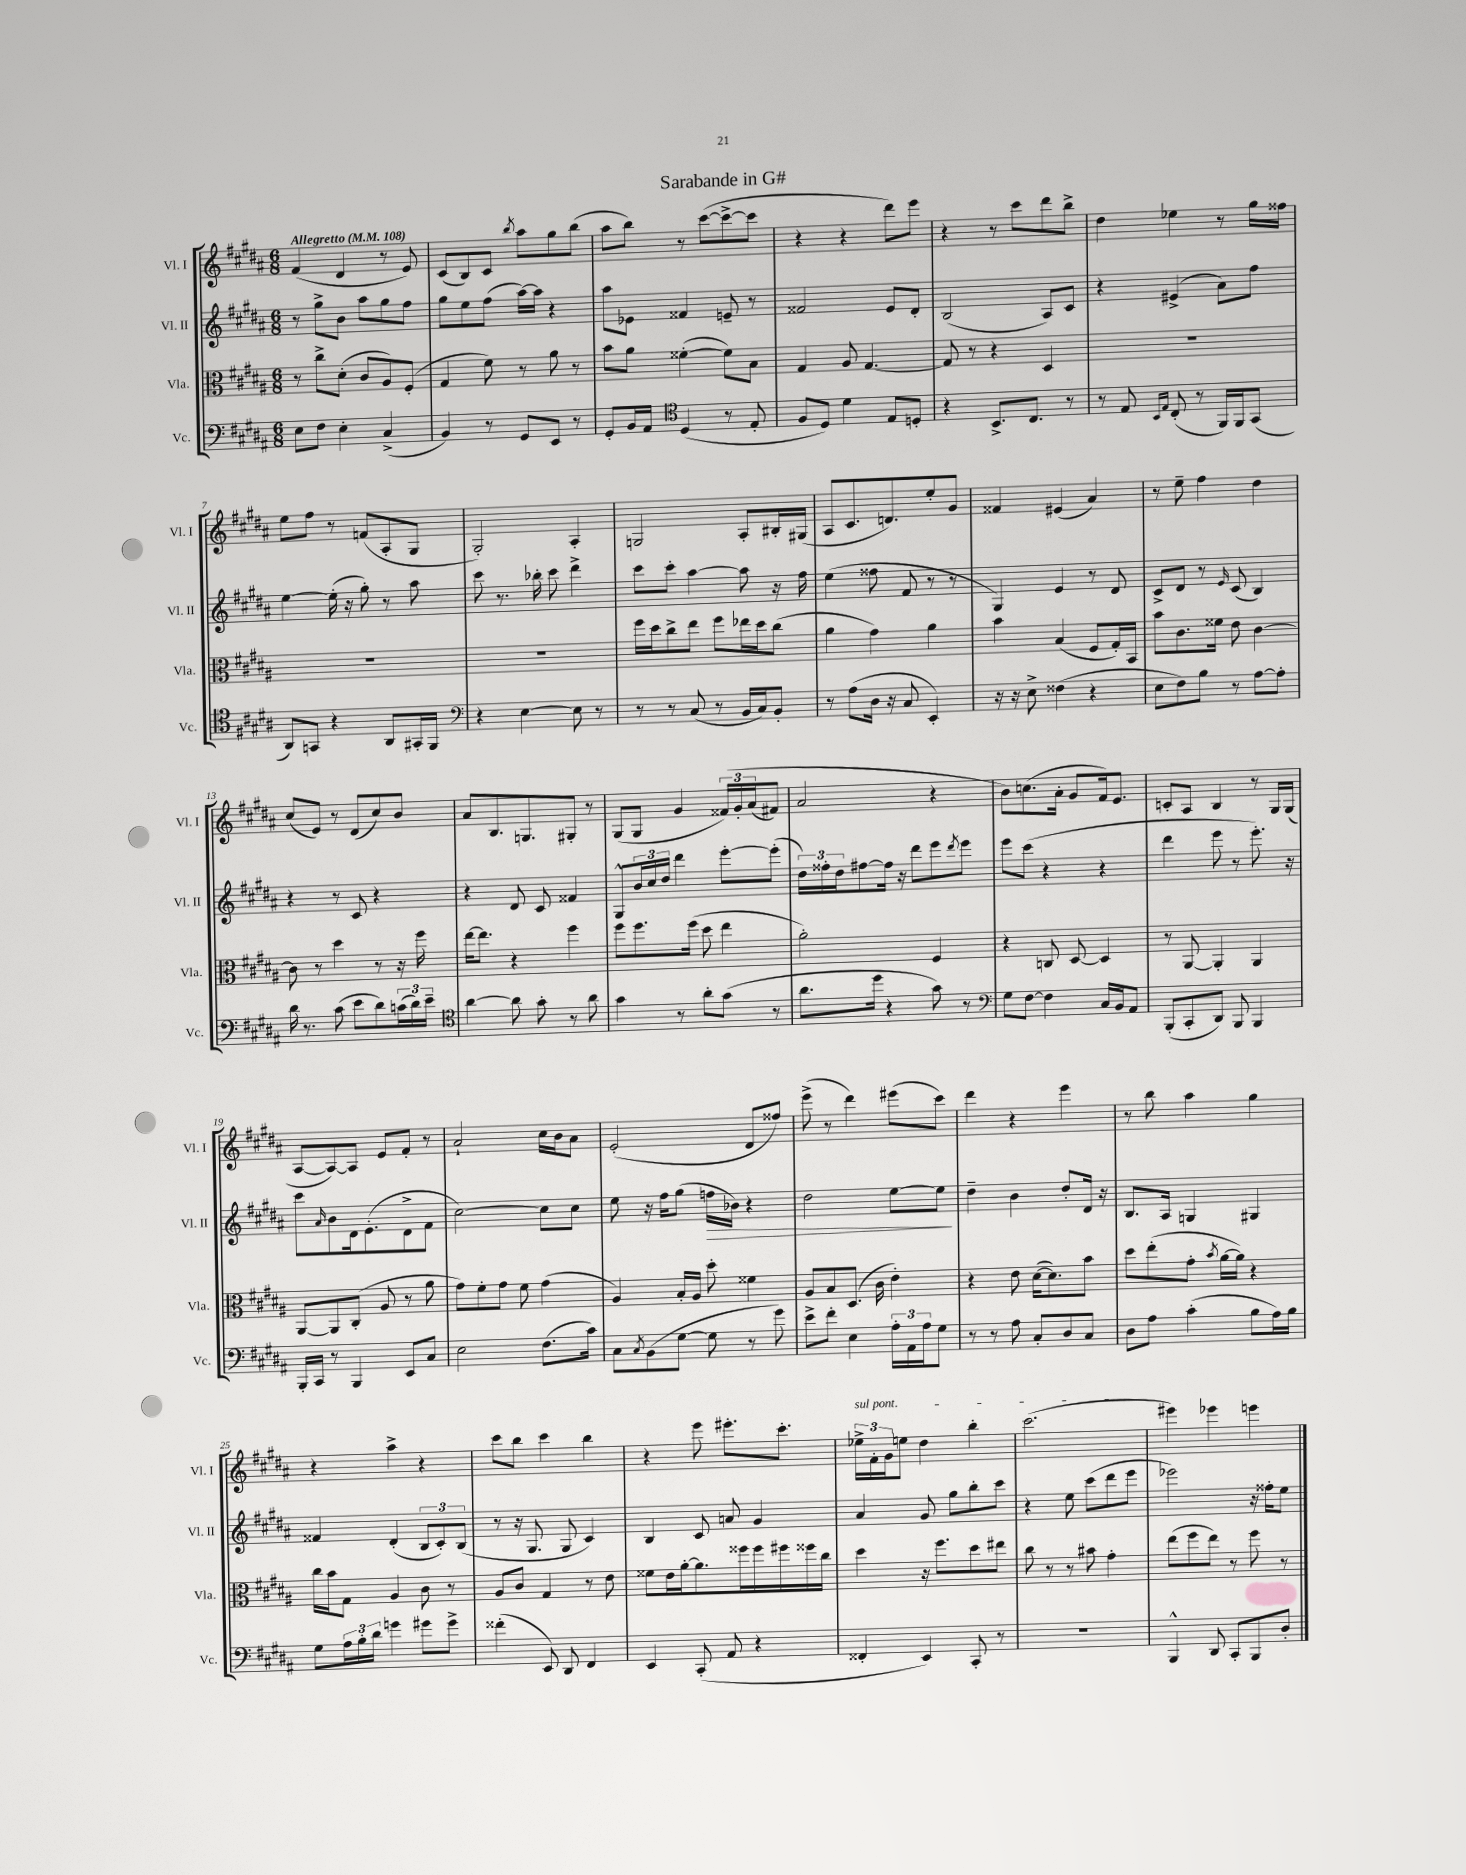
\header { title = "Sarabande in G#" }
<<
\new StaffGroup <<
\new Staff = "s0" \with { instrumentName = "Vl. I" shortInstrumentName = "Vl. I" } {
    \clef treble \key b \major \numericTimeSignature \time 6/8 \tempo "Allegretto" 4 = 108
    fis'4( dis'4 r8 e'8) |
    cis'8( b8) cis'8 \acciaccatura { b''8 } ais''8 gis''8 b''8( |
    ais''8 b''8) r8 cis'''8~( cis'''8~-> cis'''8 |
    r4 r4 dis'''8) e'''8 |
    r4 r8 cis'''8 dis'''8 b''8-> |
    dis''4 ees''4 r8 gis''16 fisis''16 |
    e''8 fis''8 r8 f'8( ais8-. gis8 |
    gis2-.) ais4-. |
    g2 ais8-. bis16-. gis16( |
    ais8 cis'8. d'8.) e''8-. gis'8 |
    fisis'4 eis'4( ais'4) |
    r8 e''8-- fis''4 dis''4 |
    cis''8( e'8) r8 dis'8( cis''8) b'8 |
    ais'8 b8. g8. gis8-. r8 |
    gis8( gis8 gis'4 \tuplet 3/2 { fisis'16)\( gis'16-. ais'16( } fis'8) |
    ais'2 r4 |
    b'8\) c''8.( ais'16-. gis'8 fis'16) e'8. |
    c'8-. ais8 b4 r8 gis16 gis16( |
    ais8~ ais8~) ais8 e'8 fis'8-. r8 |
    ais'2-! cis''16 b'16 ais'8 |
    e'2-.( dis'8 fisis''8) |
    e'''8->( r8 dis'''4) eis'''8( cis'''8) |
    dis'''4 r4 e'''4 |
    r8 b''8 ais''4 gis''4 |
    r4 ais''4-> r4 |
    cis'''8 b''8 cis'''4 b''4 |
    r4 e'''8 eis'''8.-. cis'''8.-. |
    \tuplet 3/2 { \once \override TextSpanner.bound-details.left.text = \markup { \italic "sul pont." } ees''16->\startTextSpan fis'16-. gis'16 } e''8 dis''4 b''4-. |
    cis'''2.\stopTextSpan( |
    eis'''4) ees'''4 e'''4 \bar "|." |
}
\new Staff = "s1" \with { instrumentName = "Vl. II" shortInstrumentName = "Vl. II" } {
    \clef treble \key b \major \numericTimeSignature \time 6/8
    r8 gis''8-> b'8 ais''8 gis''8 fis''8 |
    gis''8 e''8 fis''8( ais''16~) ais''16 r4 |
    ais''8 ees'8 fisis'4 e'8-- r8 |
    fisis'2 e'8 dis'8-. |
    b2( ais8) cis'8 |
    r4 eis'4->( ais'8) fis''8 |
    e''4~ e''16-.( r16 gis''8-.) r8 ais''8 |
    cis'''8 r8. bes''16-. cis'''8 dis'''4-> |
    cis'''8 cis'''8-. ais''4~ ais''8 r16 fis''16 |
    e''4( fisis''8 fis'8 r8 r8 |
    gis4) e'4 r8 dis'8 |
    cis'8-> dis'8 r8 \grace { e'16 } cis'8( b4) |
    r4 r8 cis'8 r4 |
    r4 dis'8 cis'8 fisis'4 |
    gis8-^ \tuplet 3/2 { b'16 cis''16 dis''16 } dis'''4 e'''8~-. e'''8-.( |
    \tuplet 3/2 { dis''16) fisis''16-. dis''16 } fis''8~ fis''16 r16 dis'''8 e'''8 \acciaccatura { dis'''8 } e'''8 |
    e'''8 cis'''8( r4 r4 |
    dis'''4 e'''8 r8 e'''8.-.) r16 |
    cis'''8 \grace { ais'16 } b'8 dis'16 e'8.-.( dis'8-> fis'8 |
    cis''2~) cis''8 cis''8 |
    e''8 r16 fis''16 gis''8( f''16\> bes'16) r4 |
    dis''2 e''8~ e''8\! |
    dis''4-- b'4 dis''8-. dis'16 r16 |
    b8. ais16 g4 gis4 |
    fisis'4 dis'4-.( \tuplet 3/2 { b8 cis'8-.) b8( } |
    r8 r16 gis8. gis8 cis'4) |
    b4 cis'8 a'8 gis'4 |
    ais'4 gis'8 gis''8 b''8-. cis'''8 |
    r4 e''8 cis'''8( dis'''8 e'''8 |
    ees'''2) r16 fisis''16-. e''8 \bar "|." |
}
\new Staff = "s2" \with { instrumentName = "Vla." shortInstrumentName = "Vla." } {
    \clef alto \key b \major \numericTimeSignature \time 6/8
    r8 cis''8-> dis'8-.( cis'8 ais8) fis8-.( |
    gis4 fis'8) r8 ais'8 r8 |
    b'8 ais'8 fisis'4~-.( fisis'8) b8 |
    gis4 ais8 gis4.~ |
    gis8 r8 r4 dis4 |
    R2. |
    R2. |
    R2. |
    fis''16 dis''16 cis''8-> e''8 fis''8 ees''16 dis''16 cis''8( |
    ais'4 gis'4) ais'4 |
    b'4 b4( fis8 gis16-.) b,16 |
    b'8 cis'8. fisis'16 e'8 cis'4~ |
    cis'8 r8 dis''4 r8 r16 fis''16 |
    e''16~ e''8. r4 fis''4 |
    fis''8 fis''8. fis''16( dis''8 e''4 |
    ais'2-.) fis4 |
    r4 c8 dis8~ dis4 |
    r8 ais,8~ ais,4-. ais,4 |
    ais,8~ ais,8 cis8-.( ais8 r8 ais'8 |
    gis'8) fis'8-. gis'8 fis'8 gis'4( |
    ais4) b16-. ais16 dis''8-. fisis'4 |
    ais8 b8 dis8.( cis'16 e'4-.) |
    r4 e'8 dis'16~( dis'8.) b'8 |
    dis''8 e''8-.( gis'8-. \acciaccatura { b'8 } ais'16~ ais'16) r4 |
    cis''16 b'16 gis8 ais4 cis'8 r8 |
    ais8 cis'8 gis4 r8 e'8 |
    fisis'8 e'16 ais'16~-. ais'8. fisis''16 fisis''16 fis''16 fisis''16 cis''16 |
    dis''4 r16 fis''8. dis''8 eis''8 |
    cis''8 r8 r8 bis'8 gis'4-. |
    e''8( fis''8 e''8) r8 fis''8 r8 \bar "|." |
}
\new Staff = "s3" \with { instrumentName = "Vc." shortInstrumentName = "Vc." } {
    \clef bass \key b \major \numericTimeSignature \time 6/8
    e8 fis8 e4-. cis4->( |
    b,4) r8 gis,8 e,8 r8 |
    gis,8-. b,16 ais,16 \clef tenor dis4( r8 e8-. |
    fis8 dis8) dis'4 e8 d8-. |
    r4 b,8.-> cis8. r8 |
    r8 e8 \grace { b,16 e16 } cis8-.( r8 fis,16) fis,16 gis,8( |
    ais,8) g,8 r4 ais,8 gis,16-. fis,16 |
    \clef bass r4 e4~ e8 r8 |
    r8 r8 cis8( r8 b,16 cis16) b,8-. |
    r8 ais8( dis16 r16 cis8 e,4-.) |
    r16 r16 e8-> fisis4( r4 |
    e8 fis8) b8 r8 ais8~ ais8-. |
    dis'16 r8. cis'8( e'8 dis'8) \tuplet 3/2 { c'16( dis'16) e'16-- } |
    \clef tenor ais'4~ ais'8 gis'8-. r8 ais'8 |
    gis'4 r8 ais'8-. gis'8( r8 |
    ais'8. dis''16 r4 gis'8) r8 |
    \clef bass gis8 fis8~ fis4 cis16 b,16 ais,8 |
    b,,8-.( cis,8-. dis,8) b,,8 b,,4 |
    b,,16-. cis,16 r8 b,,4 e,8 cis8 |
    e2 fis8.( cis'16) |
    cis8 \acciaccatura { cis8 } b,8( gis8~ gis8 r8 gis'8) |
    e'8-> fis'8-. e4 \tuplet 3/2 { ais16-. ais,16 ais16 } gis8 |
    r8 r8 ais8 cis8-. dis8 cis8 |
    dis8 ais8 cis'4-.( b8 ais16) b16 |
    gis8 \tuplet 3/2 { ais16 b16-. dis'16 } g'4 gis'8 gis'8-> |
    fisis'4-.( e,8) dis,8 fis,4 |
    e,4 cis,8-.( ais,8 r4 |
    fisis,4-. e,4) cis,8-. r8 |
    R2. |
    b,,4-^ dis,8 cis,8-. b,,8 dis8-. \bar "|." |
}
>>
>>
